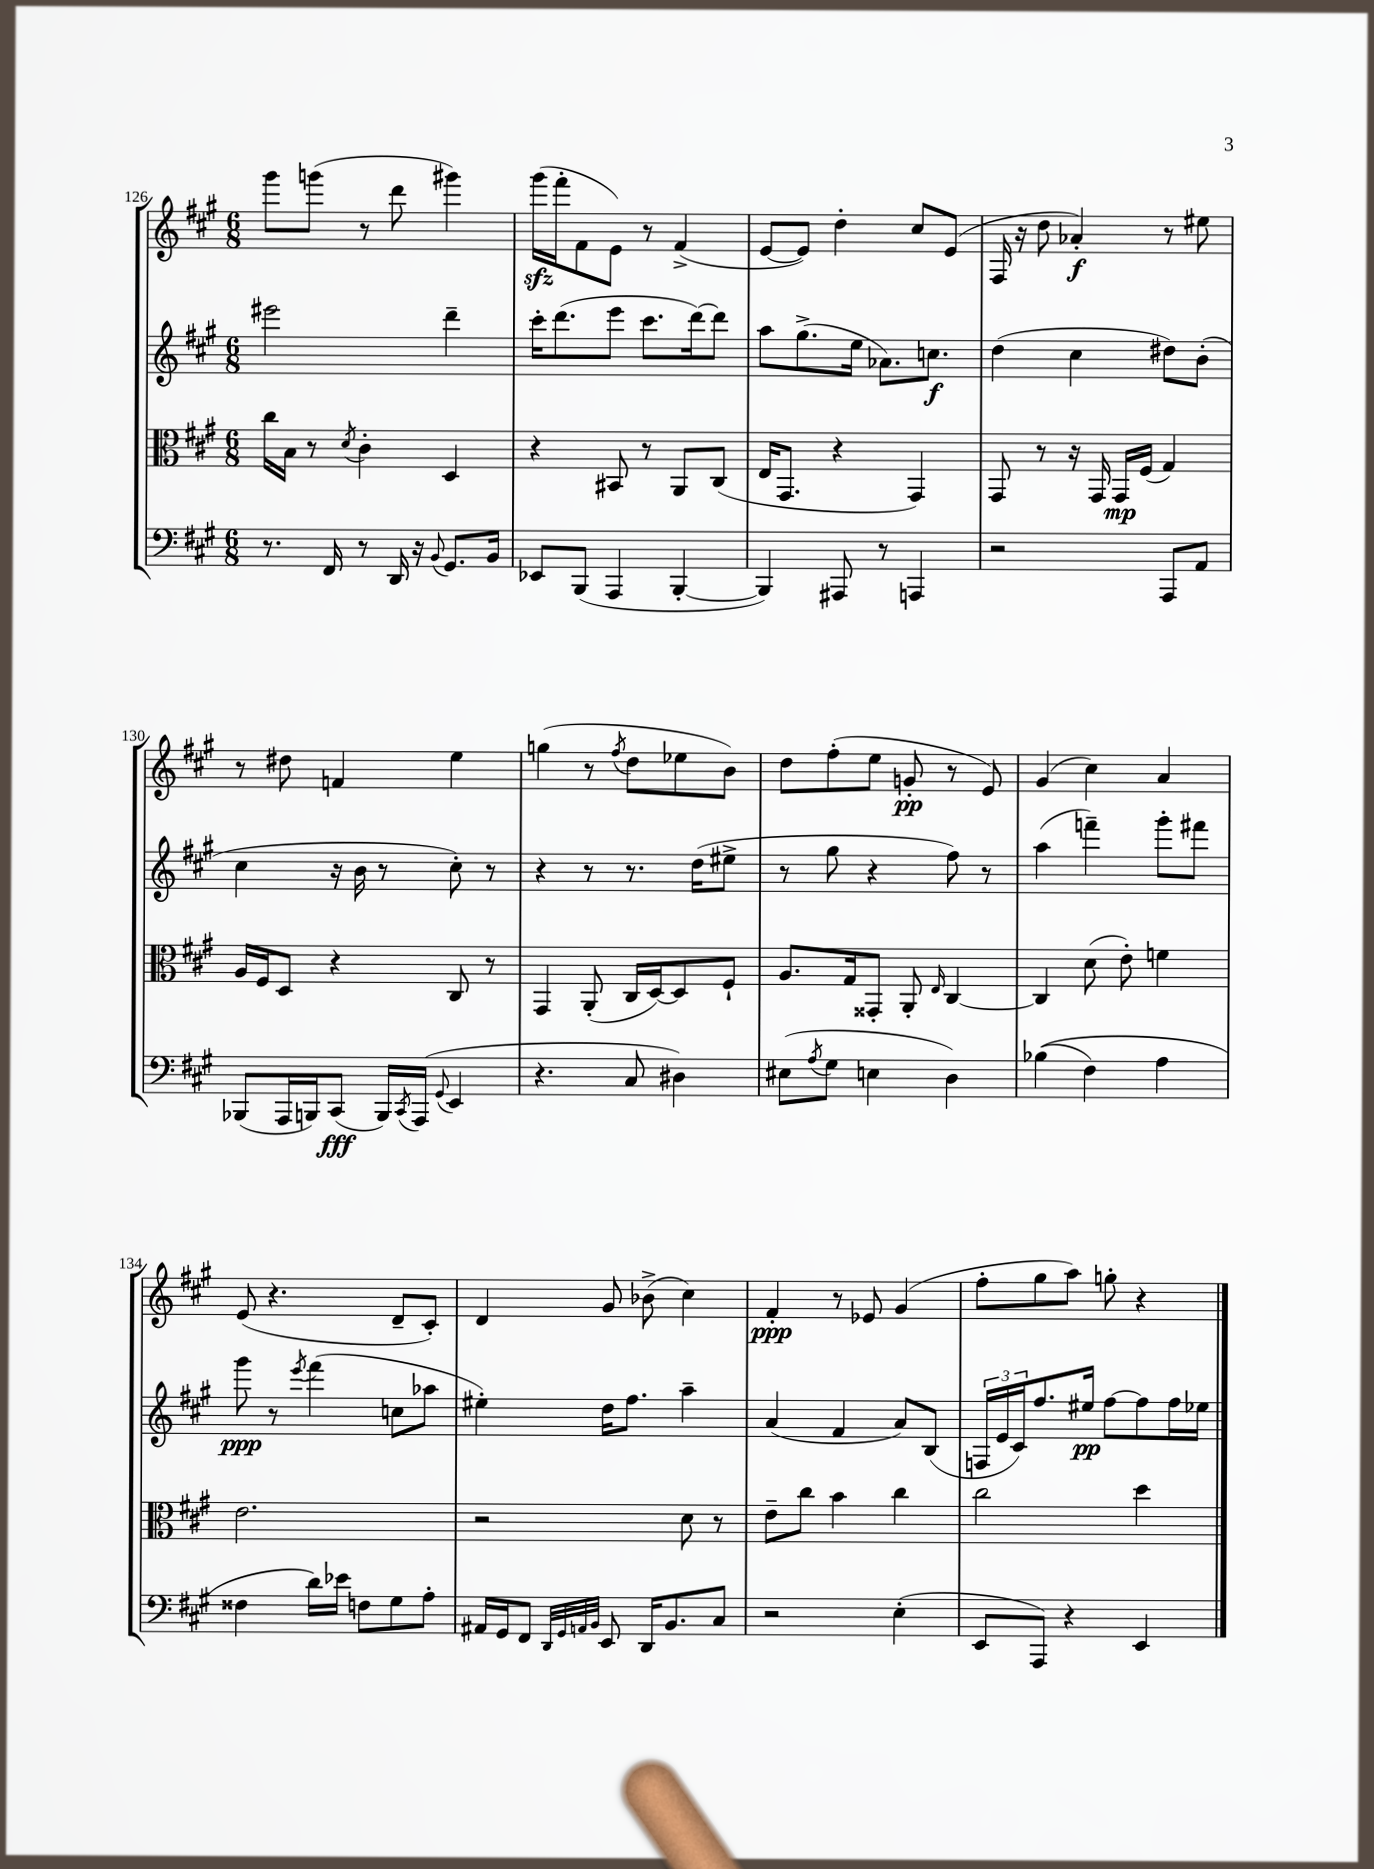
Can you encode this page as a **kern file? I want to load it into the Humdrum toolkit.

**kern	**kern	**kern	**kern
*staff4	*staff3	*staff2	*staff1
*clefF4	*clefC3	*clefG2	*clefG2
*k[f#c#g#]	*k[f#c#g#]	*k[f#c#g#]	*k[f#c#g#]
*M6/8	*M6/8	*M6/8	*M6/8
8.r	16cc#	2eee#	8ggg#
.	16B	.	.
.	8r	.	(8ggg
16FF#	.	.	.
.	8qd	.	.
8r	4c#'	.	8r
16DD	.	.	8ddd
16r	.	.	.
8qqBB	.	.	.
8.GG#	4D	4ddd~	4ggg#)
16BB	.	.	.
=	=	=	=
8EE-	4r	16ccc#'	(16ggg#
.	.	(8.ddd	16fff#'
(8BBB	.	.	8f#
4AAA	8BB#	8eee	8e)
.	8r	8.ccc#	8r
[4BBB'	8AA	.	(4f#^
.	.	[16ddd)	.
.	(8C#	8ddd]	.
=	=	=	=
4BBB])	16E	8aa	[8e
.	8.GG#	.	.
.	.	(8.gg#^	8e])
8AAA#	4r	.	4dd'
.	.	16ee	.
8r	.	8.a-)	.
4AAA	4GG#)	.	8cc#
.	.	8.cc	.
.	.	.	(8e
=	=	=	=
2r	8GG#	(4dd	16F#
.	.	.	16r
.	8r	.	8dd
.	16r	4cc#	4a-')
.	16GG#	.	.
.	16GG#	.	.
.	(16F#	.	.
8AAA	4G#)	8dd#)	8r
8AA	.	(8b'	8ee#
=	=	=	=
(8BBB-	16A	4cc#	8r
.	16F#	.	.
16AAA	8D	.	8dd#
16BBB)	.	.	.
(8CC#	4r	16r	4f
.	.	16b	.
16BBB)	.	8r	.
8qCC#	.	.	.
(16AAA	.	.	.
8qqGG#	.	.	.
4EE	8C#	8cc#')	4ee
.	8r	8r	.
=	=	=	=
4.r	4GG#	4r	(4gg
.	(8AA'	8r	8r
.	.	.	8qff#
8C#	16C#	8.r	8dd
.	[16D)	.	.
4D#)	8D]	.	8ee-
.	.	(16dd	.
.	8F#`	8ee#^	8b)
=	=	=	=
(8E#	8.A	8r	8dd
8qA	.	.	.
8G#	.	8gg#	(8ff#'
.	16G#	.	.
4E	8GG##'	4r	8ee
.	8AA'	.	8g'
.	16qqE	.	.
4D)	[4C#	8ff#)	8r
.	.	8r	8e)
=	=	=	=
&((4B-	4C#]	(4aa	(4g#
4F#)	(8d	4fff~)	4cc#)
.	8e')	.	.
4A	4f	8ggg#'	4a
.	.	8fff#	.
=	=	=	=
4F##	2.e	8ggg#	(8e
.	.	8r	4.r
.	.	8qeee	.
16d&)	.	(4fff#	.
16e-	.	.	.
8F	.	.	.
8G#	.	8cc	8d~
8A'	.	8aa-	8c#')
=	=	=	=
16AA#	2r	4ee#')	4d
16GG#	.	.	.
8FF#	.	.	.
32qqDD	.	.	.
32qqGG#	.	.	.
32qqAA	.	.	.
32qqBB	.	.	.
8EE	.	16dd	8g#
.	.	8.ff#	.
16DD	.	.	(8b-^
8.BB	.	.	.
.	8d	4aa~	4cc#)
8C#	8r	.	.
=	=	=	=
2r	8e~	(4a	4f#'
.	8cc#	.	.
.	4b	4f#	8r
.	.	.	8e-
(4E'	4cc#	8a)	(4g#
.	.	(8B	.
=	=	=	=
8EE	2cc#	24F	8ff#'
.	.	24e	.
.	.	24c#)	.
8AAA)	.	8.ff#	8gg#
4r	.	.	8aa)
.	.	16ee#	.
.	.	[8ff#	8gg'
4EE	4dd	8ff#]	4r
.	.	16ff#	.
.	.	16ee-	.
==	==	==	==
*-	*-	*-	*-
